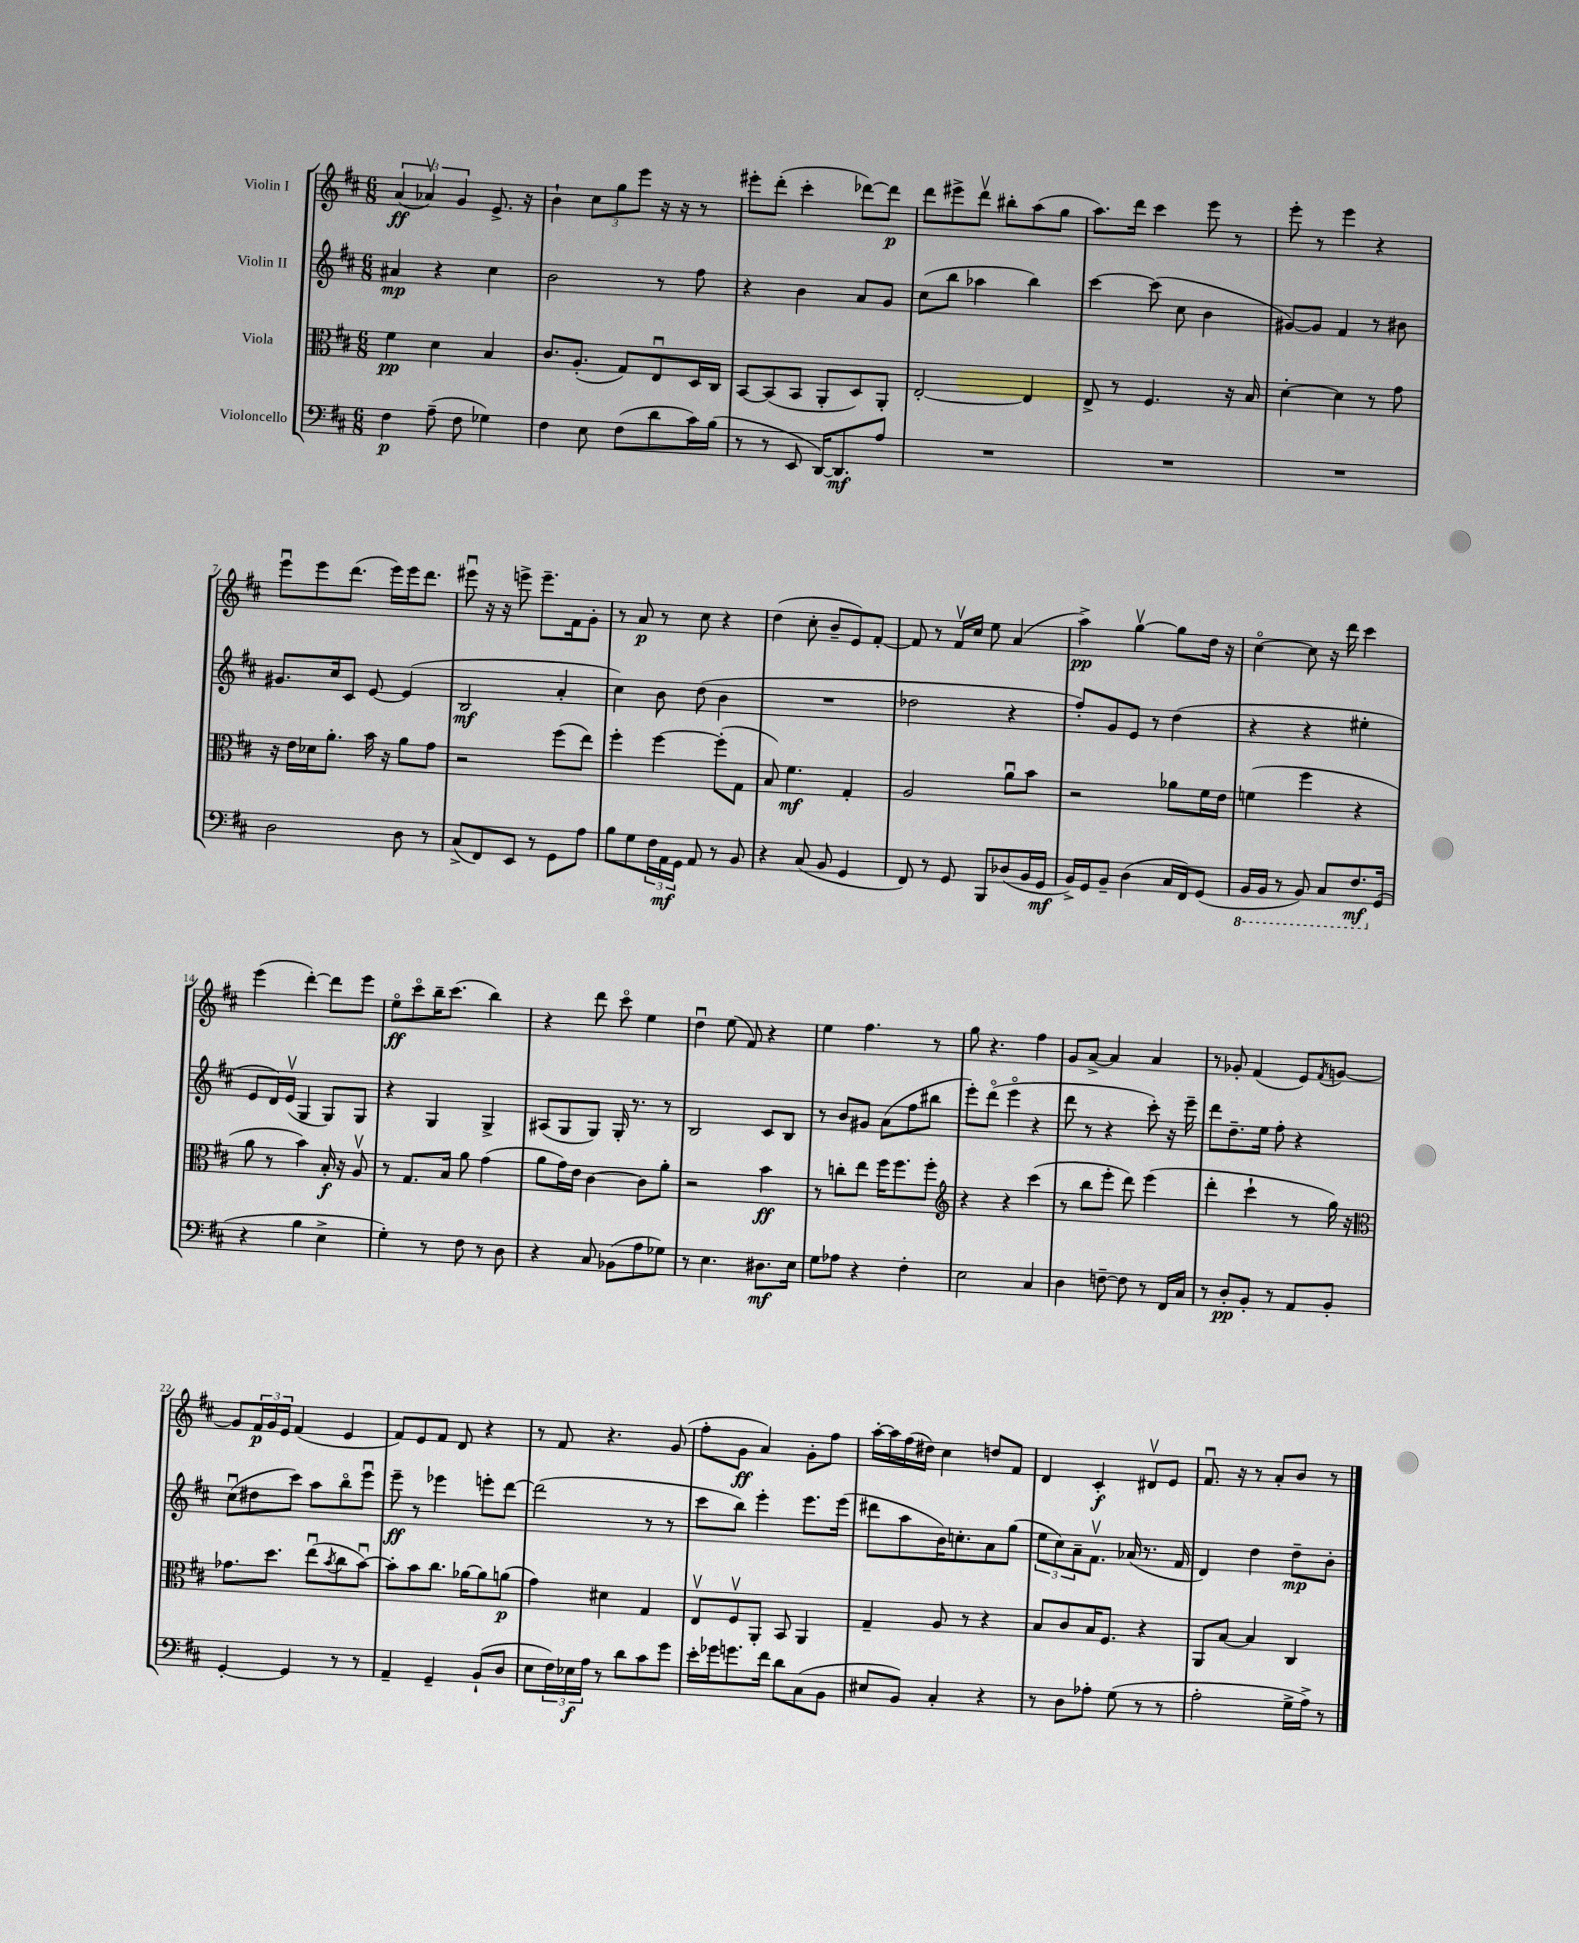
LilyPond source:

<<
\new StaffGroup <<
\new Staff = "s0" \with { instrumentName = "Violin I" } {
    \clef treble \key d \major \numericTimeSignature \time 6/8
    \tuplet 3/2 { a'4\ff( aes'4\upbow) g'4 } e'8.-> r16 |
    b'4-! \tuplet 3/2 { cis''8 g''8 e'''8 } r16 r16 r8 |
    eis'''8-. d'''8-.( cis'''4-. des'''8~) des'''8\p |
    d'''8 eis'''8-> d'''8\upbow bis''8-. a''8( g''8 |
    a''8.) d'''16 cis'''4 e'''8 r8 |
    e'''8-. r8 e'''4 r4 |
    e'''8\downbow e'''8 d'''8.( e'''16) e'''16 d'''8. |
    eis'''8\downbow r16 r16 e'''8-> e'''8.-- fis'16 g'8-. |
    r8 a'8\p r8 cis''8 r4 |
    d''4( cis''8-. b'8-- e'8) fis'8~-. |
    fis'8 r8 fis'16\upbow cis''16 e''8 a'4( |
    a''4->\pp) g''4~\upbow g''8 d''16 r16 |
    cis''4~\flageolet cis''8 r16 d'''16 cis'''4 |
    e'''4( d'''4~-.) d'''8 e'''8 |
    e''8\flageolet\ff cis'''8\flageolet b''16-- cis'''8.( b''4) |
    r4 d'''8 cis'''8\flageolet e''4 |
    d''4\downbow e''8( fis'8) r4 |
    e''4 fis''4. r8 |
    g''8 r4. fis''4 |
    g'8 a'8~-> a'4 a'4 |
    r8 ges'8-. fis'4( e'8) \acciaccatura { fis'8 } g'8~ |
    g'8 \tuplet 3/2 { fis'16\p g'16 e'16 } fis'4( e'4 |
    fis'8) e'8 fis'8 d'8 r4 |
    r8 fis'8 r4. g'8( |
    fis''8-. g'8\ff a'4) g'8-. fis''8 |
    a''16~-. a''16 fis''16( dis''16) cis''4 d''8 fis'8 |
    d'4 cis'4-.\f dis'8\upbow e'8 |
    fis'8.\downbow r16 r8 a'8-. b'8 r8 \bar "|." |
}
\new Staff = "s1" \with { instrumentName = "Violin II" } {
    \clef treble \key d \major \numericTimeSignature \time 6/8
    ais'4\mp r4 cis''4 |
    b'2 r8 fis''8 |
    r4 b'4 a'8 g'8 |
    cis''8( b''8 aes''4 b''4) |
    cis'''4~ cis'''8( cis''8 b'4 |
    gis'8~) gis'8 fis'4 r8 bis'8 |
    gis'8. cis''16 cis'8 e'8~ e'4( |
    b2\mf a'4-. |
    cis''4) b'8 d''8( b'4 |
    R2. |
    des''2 r4 |
    fis''8-.) g'8 e'8 r8 d''4( |
    r4 r4 eis''4-. |
    e'8 d'16) e'16\upbow( g4 g8) g8 |
    r4 g4 g4-> |
    ais8( g8 g8) g16-. r8. r8 |
    b2 cis'8 b8 |
    r8 b'8 gis'8 a'8( fis''8 bis''8 |
    e'''8-.) d'''8\flageolet( e'''4\flageolet r4 |
    d'''8 r8 r4 cis'''8-.) r16 e'''16-- |
    d'''8 d''8.-- e''16 fis''8-. r4 |
    cis''8\downbow( dis''8 cis'''8) a''8 b''8\flageolet e'''8\downbow |
    e'''8--\ff r8 ees'''4 e'''8-. d'''8~ |
    d'''2( r8 r8 |
    cis'''8 b''8) e'''4-. e'''8. e'''16( |
    dis'''8 a''8 b'16) c''8.-. a'8 g''8( |
    \tuplet 3/2 { e''8 cis''8) a'8-- } fis'8.\upbow aes'16( r8. fis'16 |
    d'4) d''4 d''8--\mp b'8-. \bar "|." |
}
\new Staff = "s2" \with { instrumentName = "Viola" } {
    \clef alto \key d \major \numericTimeSignature \time 6/8
    fis'4\pp d'4 b4 |
    cis'8. a8.-.( g8) e8\downbow d16 cis16 |
    b,8~ b,8( b,8 a,8-. d8) a,8-. |
    e2~-. e4 |
    e8-> r8 fis4. r16 b16 |
    d'4~-. d'4 r8 g'8 |
    r16 e'16 des'16 a'8.-. b'16 r16 a'8 g'8 |
    r2 fis''8( e''8) |
    fis''4-. fis''4~ fis''8-.( g8 |
    b8) fis'4.\mf g4-. |
    a2 a'8\downbow b'8 |
    r2 aes'8 fis'16 e'16 |
    f'4( fis''4 r4 |
    a'8 r8 b'4) b16-.\f r16 a8\upbow |
    r8 g8. b16 a'8 g'4( |
    a'8 g'16) e'16 cis'4~ cis'8 a'8-. |
    r2 b'4\ff |
    r8 c''8-. e''8 fis''16 fis''8. fis''8-. |
    \clef treble r4 r4 cis'''4( |
    r8 b''8 e'''8-. d'''8) e'''4( |
    d'''4-. cis'''4-! r8 g''16) r16 |
    \clef alto ges'8. d''8. e''8\downbow( \acciaccatura { b'8 } cis''8 b'8~\downbow) |
    b'8-. b'8 cis''8. aes'16~ aes'8 a'8\p( |
    g'4) dis'4 g4 |
    e8\upbow fis8\upbow a,8-. b,8 a,4 |
    g4-- a8 r8 r4 |
    b8 cis'8 b16 fis8. r4 |
    a,8 b8~ b4 cis4 \bar "|." |
}
\new Staff = "s3" \with { instrumentName = "Violoncello" } {
    \clef bass \key d \major \numericTimeSignature \time 6/8
    fis4\p a8--( fis8 ges4) |
    fis4 e8 fis8( d'8 cis'16) b16( |
    r8 r8 e,8 d,16~) d,8.\mf a8 |
    R2. |
    R2. |
    R2. |
    d2 d8 r8 |
    cis8->( fis,8) e,8 r8 g,8 a8 |
    b8 g8 \tuplet 3/2 { fis16 a,16\mf g,16 } a,8 r8 b,8 |
    r4 cis8( b,8 g,4 |
    fis,8) r8 g,8 b,,8 des8( b,16 g,16\mf |
    b,16->) g,16 b,8-- d4( cis16 fis,16) g,8( |
    \ottava #-1 b,,16 b,,16 r8 b,,8) cis,8 fis,8.\mf \ottava #0 g,16( |
    r4 b4 e4-> |
    g4-.) r8 fis8 r8 d8 |
    r4 cis8 bes,8( a8 ges8) |
    r8 e4. dis8.\mf e16 |
    g8 aes8 r4 fis4-. |
    e2 cis4 |
    d4 f8~-- f8 r8 fis,16 cis16 |
    r8 d8-.\pp b,8-. r8 a,8 b,8-. |
    g,4~-. g,4 r8 r8 |
    a,4-- g,4-- b,8-!( d8 |
    e8 \tuplet 3/2 { fis16) ees16\f a16 } r8 d'8 cis'8 g'8 |
    e'16-. ges'16 g'8. fis'16 d'8 cis8( b,8 |
    eis8 b,8) cis4-. r4 |
    r8 d8 aes8-. g8( r8 r8 |
    a2-. g16-> a16->) r8 \bar "|." |
}
>>
>>
